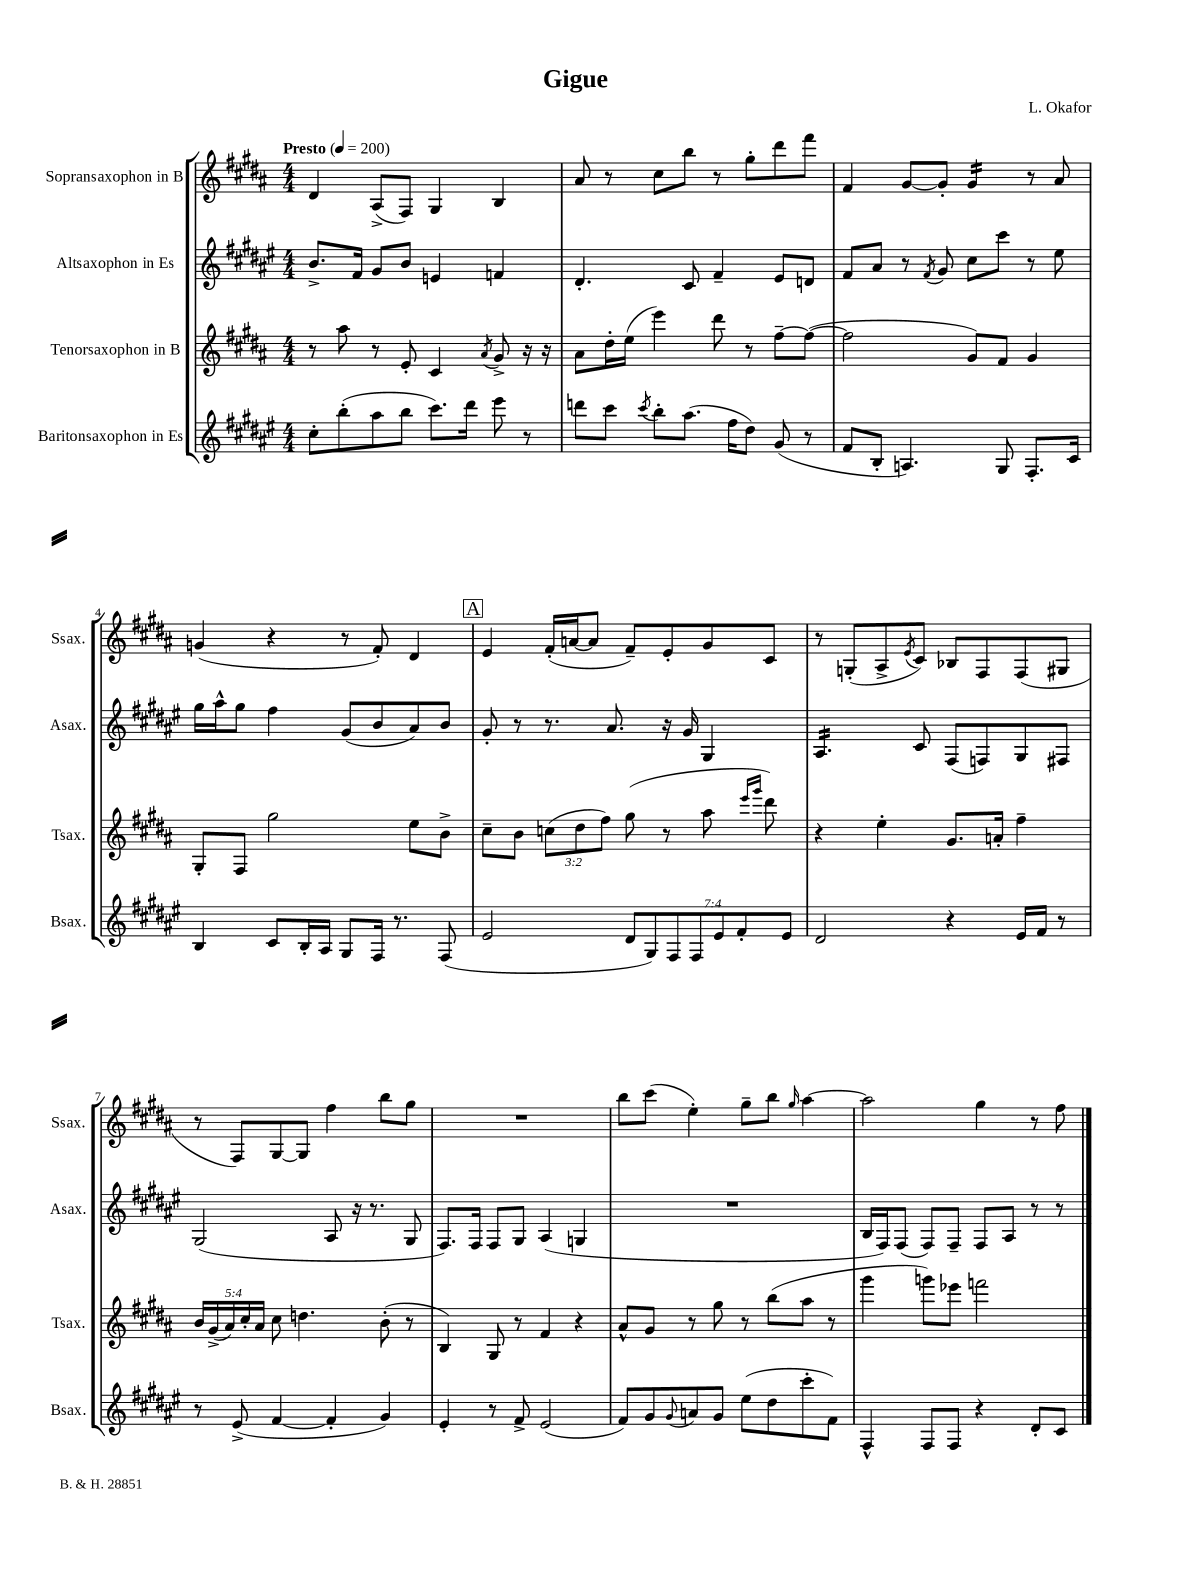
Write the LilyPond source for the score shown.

\header { title = "Gigue" composer = "L. Okafor" }
<<
\new StaffGroup <<
\new Staff = "s0" \with { instrumentName = "Sopransaxophon in B" shortInstrumentName = "Ssax." } {
    \clef treble \key b \major \numericTimeSignature \time 4/4 \tempo "Presto" 4 = 200
    dis'4 ais8->( fis8) gis4 b4 |
    ais'8 r8 cis''8 b''8 r8 gis''8-. dis'''8 fis'''8 |
    fis'4 gis'8~ gis'8-. gis'4:16 r8 ais'8 |
    g'4( r4 r8 fis'8-.) dis'4 |
    \mark \markup { \box "A" } e'4 fis'16-.( a'16~ a'8 fis'8--) e'8-. gis'8 cis'8 |
    r8 g8-.( ais8-> \acciaccatura { e'8 } cis'8) bes8 fis8 fis8( gis8 |
    r8 fis8) gis8~ gis8 fis''4 b''8 gis''8 |
    R1 |
    b''8 cis'''8( e''4-.) gis''8-- b''8 \grace { gis''16 } ais''4~ |
    ais''2 gis''4 r8 fis''8 \bar "|." |
}
\new Staff = "s1" \with { instrumentName = "Altsaxophon in Es" shortInstrumentName = "Asax." } {
    \clef treble \key fis \major \numericTimeSignature \time 4/4
    b'8.-> fis'16 gis'8 b'8 e'4 f'4 |
    dis'4.-. cis'8 fis'4-- eis'8 d'8 |
    fis'8 ais'8 r8 \acciaccatura { fis'8 } gis'8 cis''8 cis'''8 r8 eis''8 |
    gis''16 ais''16-^ gis''8 fis''4 gis'8( b'8 ais'8) b'8 |
    \mark \markup { \box "A" } gis'8-. r8 r8. ais'8. r16 gis'16 gis4 |
    ais4.:16 cis'8 fis8( f8) gis8 fis8 |
    gis2( ais8 r16 r8. gis8 |
    fis8.) fis16 fis8 gis8 ais4( g4 |
    R1 |
    b16 fis16) fis8( fis8) fis8-- fis8 ais8 r8 r8 \bar "|." |
}
\new Staff = "s2" \with { instrumentName = "Tenorsaxophon in B" shortInstrumentName = "Tsax." } {
    \clef treble \key b \major \numericTimeSignature \time 4/4 \override Staff.TupletNumber.text = #tuplet-number::calc-fraction-text
    r8 ais''8 r8 e'8-. cis'4 \acciaccatura { ais'8 } gis'8-> r16 r16 |
    ais'8 dis''16-. e''16( e'''4) dis'''8 r8 fis''8~-- fis''8~( |
    fis''2 gis'8) fis'8 gis'4 |
    gis8-. fis8 gis''2 e''8 b'8-> |
    \mark \markup { \box "A" } cis''8-- b'8 \tuplet 3/2 { c''8( dis''8 fis''8) } gis''8( r8 ais''8 \grace { e'''16 gis'''16 } dis'''8) |
    r4 e''4-. gis'8. a'16-. fis''4-- |
    \tuplet 5/4 { b'16 gis'16->( ais'16) cis''16-. ais'16 } cis''8 d''4. b'8-.( r8 |
    b4) gis8 r8 fis'4 r4 |
    ais'8-^ gis'8 r8 gis''8 r8 b''8( ais''8 r8 |
    gis'''4 g'''8) ees'''8 f'''2 \bar "|." |
}
\new Staff = "s3" \with { instrumentName = "Baritonsaxophon in Es" shortInstrumentName = "Bsax." } {
    \clef treble \key fis \major \numericTimeSignature \time 4/4 \override Staff.TupletNumber.text = #tuplet-number::calc-fraction-text
    cis''8-. b''8-.( ais''8 b''8 cis'''8.) dis'''16 eis'''8 r8 |
    d'''8 cis'''8 \acciaccatura { cis'''8 } b''8-. ais''8.( fis''16 dis''8) gis'8( r8 |
    fis'8 b8-. a4.) gis8 fis8.-. cis'16 |
    b4 cis'8 b16-. ais16 gis8 fis16 r8. fis8( |
    \mark \markup { \box "A" } eis'2 \tuplet 7/4 { dis'8 gis8) fis8 fis8 eis'8 fis'8-. eis'8 } |
    dis'2 r4 eis'16 fis'16 r8 |
    r8 eis'8->( fis'4~ fis'4-. gis'4) |
    eis'4-. r8 fis'8-> eis'2( |
    fis'8) gis'8 \appoggiatura { gis'8 } a'8 gis'8 eis''8( dis''8 cis'''8-. fis'8) |
    fis4-^ fis8 fis8 r4 dis'8-. cis'8 \bar "|." |
}
>>
>>
